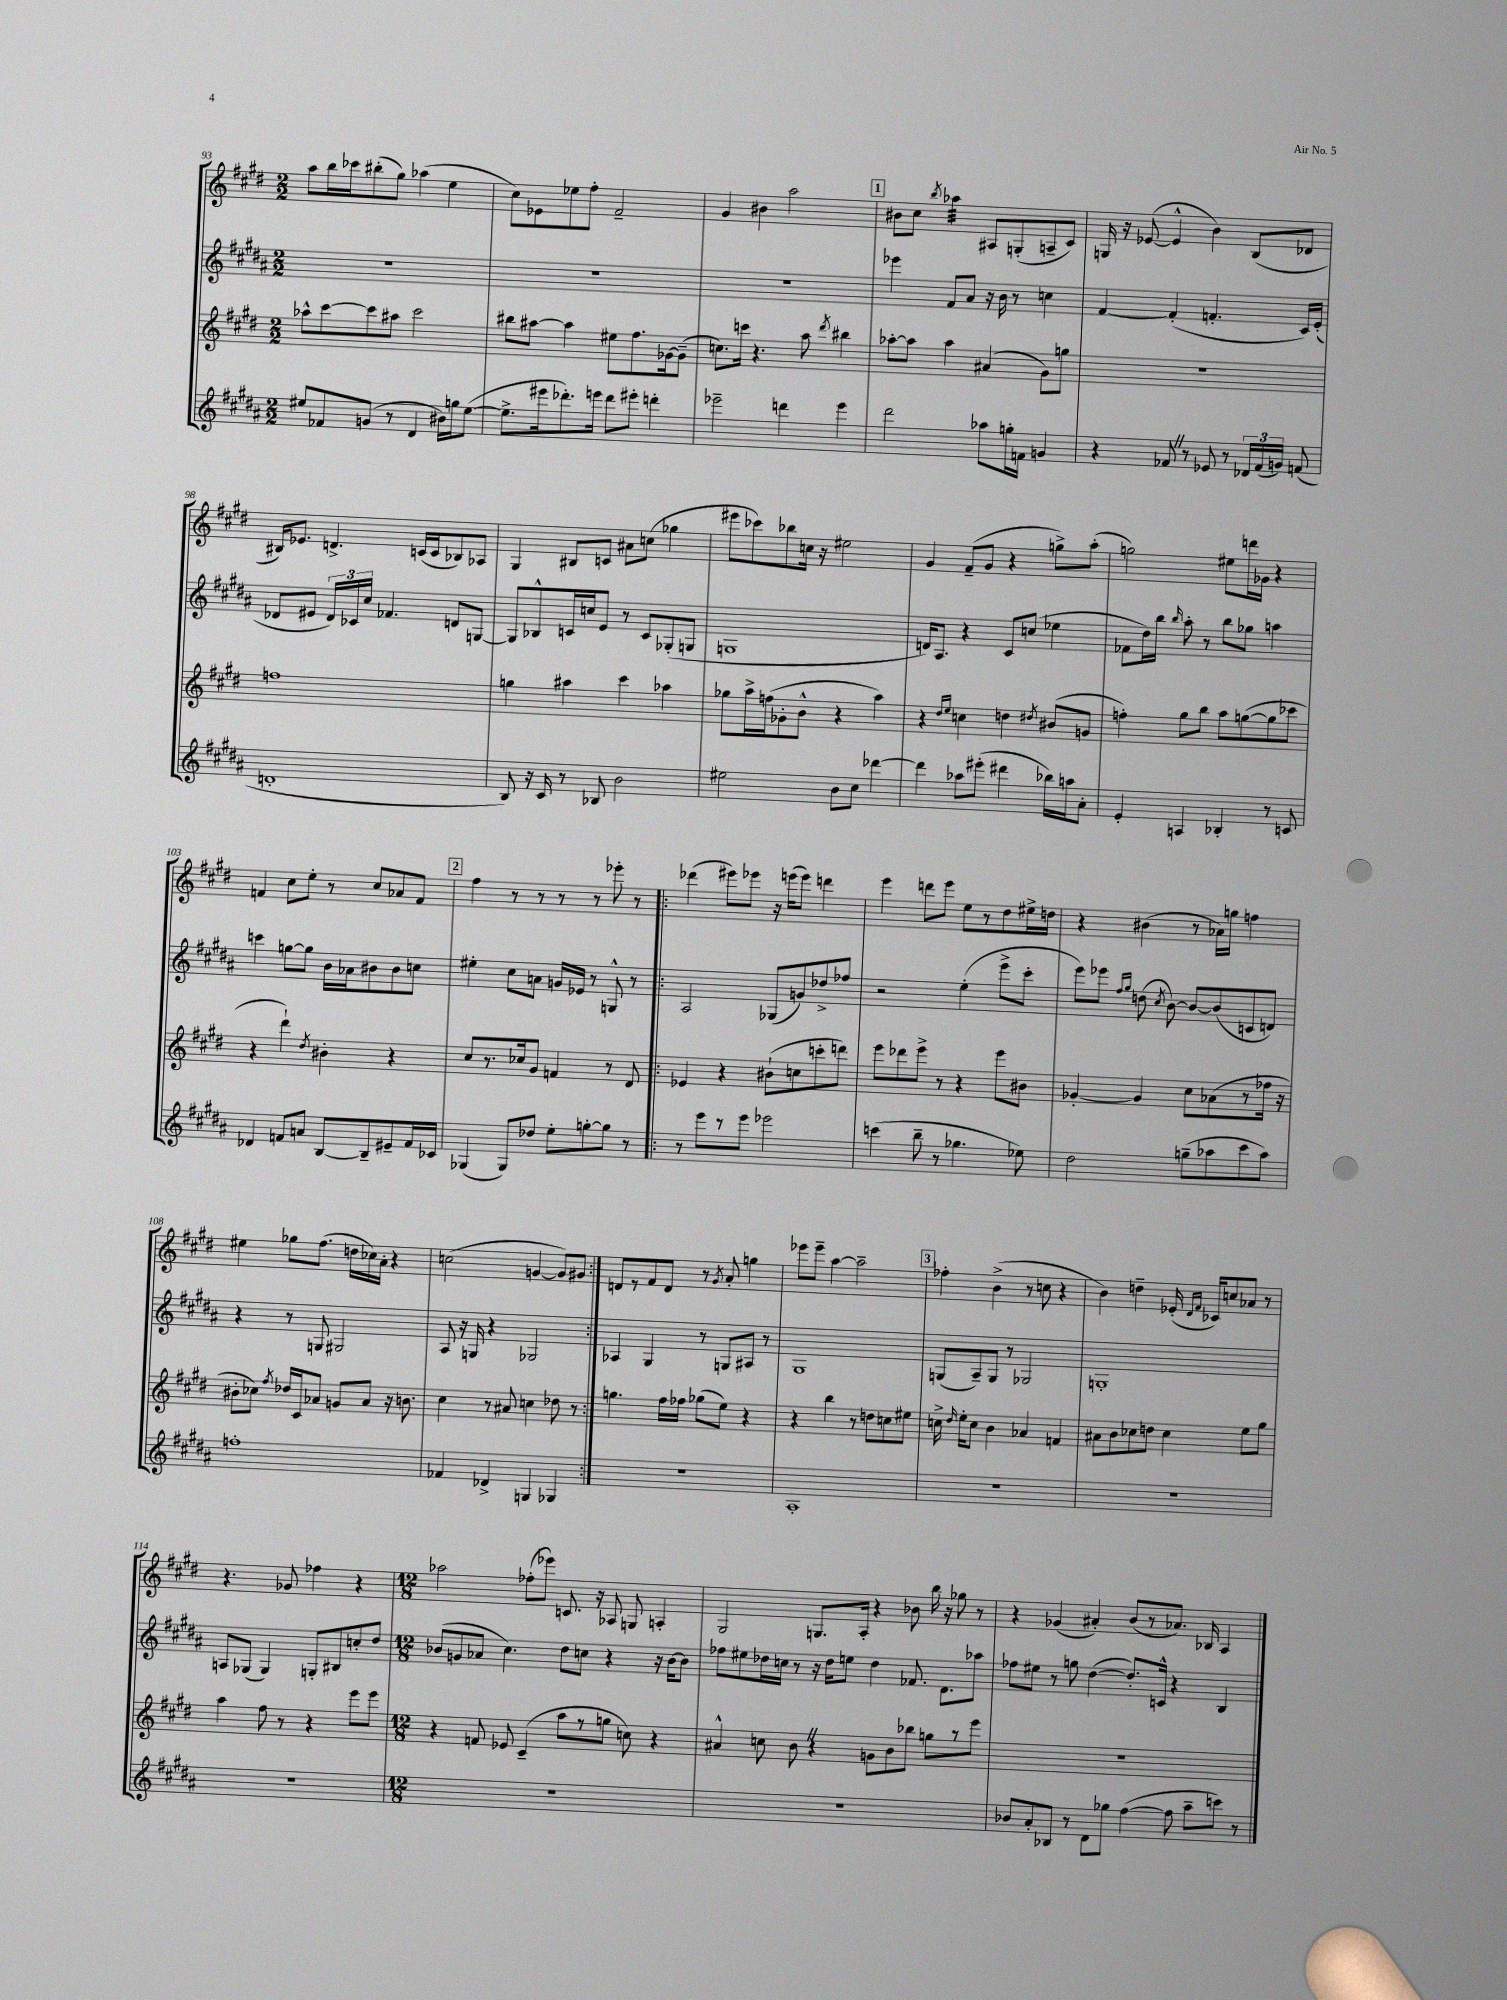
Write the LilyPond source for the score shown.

<<
\new StaffGroup <<
\new Staff = "s0" {
    \clef treble \key e \major \numericTimeSignature \time 2/2
    \autoBeamOff a''8[ b''16 ces'''16 bis''8-.( gis''8]) aes''4( e''4 |
    cis''8[) ees'8 ees''8 fis''8]-. fis'2-- |
    gis'4 bis'4 a''2 |
    \mark \markup { \box "1" } bis'8[ cis''8] \acciaccatura { b''8 } aes''4:32 ais8[ g8-.( a8-- cis'8]) |
    g16 r16 ees'8~( ees'4-^ b'4) b8[( des'8] |
    bis16[) ees'8.] d'4.-> c'16[( c'16 bes8) aes8] |
    gis4 bis8[ c'8] ais'8[ c''8]( ges''4 |
    eis'''8[ ces'''8) bes''8 c''16] r16 eis''2 |
    gis'4 fis'8[--( gis'8] r4 g''8[->) a''8]-.( |
    g''2) eis''8[ d'''16 ges'16] r4 |
    f'4 cis''8[ e''8]-. r8 cis''8[ aes'8 f'8] |
    \mark \markup { \box "2" } fis''4 r8 r8 r8 r8 ees'''8-. r8 |
    \repeat volta 2 { des'''4( eis'''8[) ees'''8] r16 e'''16[( e'''8]) d'''4 |
    e'''4 d'''8[ e'''8] e''8[ r8 dis''8 eis''16-> d''16] |
    r4 bis'4( r8 aes'16[) g''16] f''4 |
    eis''4 ges''8[ fis''8.]( d''16[ ces''16) a'16]-. r4 |
    c''2( g'4~ g'8[) gis'8] | }
    d'8[ r8 fis'8 d'8] r8 \acciaccatura { gis'8 } a'8-. g''4 |
    ees'''8[ ees'''8]-- a''4~ a''2-- |
    \mark \markup { \box "3" } fes''4-. b'4->( r8 c''8 r4 |
    b'4) d''4-- ees'16-.( \grace { dis'16[ fis'16] } ces'16[) c''8 aes'8] r8 |
    r4. ges'8 fes''4 r4 |
    \numericTimeSignature \time 12/8 aes''2 fes''8[-.( ees'''8]) c'8. r16 aes8 g8 a4-. |
    gis2 g8.[ a16]-. r4 bes'8 b''16 r16 ges''8 r8 |
    r4 ges'4( ais'4-.) b'8[( r8 aes'8.]) bes16 a4 \bar "|." |
}
\new Staff = "s1" {
    \clef treble \key b \major \numericTimeSignature \time 2/2
    \autoBeamOff R1 |
    R1 |
    R1 |
    \mark \markup { \box "1" } ees'''4 fis'8[ ais'8] r16 b'16 r8 c''4 |
    fis'4~ fis'4-.( f'4.-. cis'16[) e'16]-.( |
    des'8[ eis'8] \tuplet 3/2 { des'16[) ces'16 cis''16] } fes'4. d'8[ g8]~ |
    g8[ bes8-^ c'16 c''16 e'8] r8 c'8[ ges8-.( g8] |
    g1 |
    d'16[) ais8.] r4 cis'8[ c''8]( ees''4 |
    fes'8[ dis''16) b''16] \grace { b''16 } ais''8-. r8 b''8[ ges''8] a''4 |
    c'''4 g''8[~ g''8] b'16[ aes'16 bis'8 bis'8 c''8] |
    \mark \markup { \box "2" } eis''4-. cis''8[ a'8] g'16[ ees'16] r8 g8-^ r8 |
    \repeat volta 2 { ais2 ges8[( g'8) des''8-> fes''8] |
    r2 e''4-.( e'''8[-> cis'''8]-. |
    e'''8[) ees'''8] \grace { fis''16[ gis''16] } d''8( \acciaccatura { cis''8 } b'8~) b'8[~ b'8( c'8 d'8]) |
    r4 r8 g8 gis2 |
    ais8 r16 g16 r4 ges2 | }
    aes4 gis4 r8 g8[ ais8] r8 |
    gis1 |
    \mark \markup { \box "3" } g8[( ais8--) g8] r8 ges2 |
    g1-. |
    a8[ ges8]( ges4) g8[-. bis8 c''8-. dis''8] |
    \numericTimeSignature \time 12/8 bes'8[( g'8 aes'8] cis''4.) dis''8[ c''8] r4 r16 bes'16[~ bes'8] |
    fes''8[ eis''8 des''16 c''16] r8 r16 des''16[ e''8] des''4 fes'8. dis'8.[ aes''8] |
    fes''8[ eis''8] r8 g''8 dis''4~( dis''8.[-.) c'16]-^ r4 b4 \bar "|." |
}
\new Staff = "s2" {
    \clef treble \key e \major \numericTimeSignature \time 2/2
    \autoBeamOff aes''8[-^ cis'''8~ cis'''8 ais''8] cis'''2 |
    bis''8[ ais''8]~ ais''4 eis''8[ fis''8. ges'16~ ges'8]--( |
    c''8.[) c'''16] r4. a''8 \acciaccatura { dis'''8 } bis''4 |
    \mark \markup { \box "1" } aes''8[~-. aes''8] aes''4 ais'4( gis'8[) g''8] |
    R1 |
    f''1 |
    g''4 ais''4 cis'''4 aes''4 |
    ges''8[ a''16-> f''16( ges'8-. b'8]-^ r4 a''4) |
    r4 \grace { dis''16[ e''16] } c''4 d''4 \acciaccatura { dis''8 } bis'8[( g'8] |
    f''4-.) gis''8[ b''8] a''8[ g''8~( g''8 ces'''8] |
    r4 dis'''4-!) \acciaccatura { dis''8 } bis'4-. r4 |
    \mark \markup { \box "2" } cis''8[ r8. ces''16 gis'8] f'4 r8 dis'8 |
    \repeat volta 2 { ees'4 r4 bis'8[-!( c''8 c'''8-. d'''8]) |
    e'''8[ des'''8 e'''8]-> r8 r4 e'''8[ bis'8] |
    ges'4~-. ges'4 cis''8[ aes'8( r8 fes''16] r16 |
    bis'8[-. ces''8]) \acciaccatura { fis''8 } des''16[ cis'16 aes'8] g'8[ aes'8] r16 b'8. |
    cis''4 r8 ais'8 c''4 des''8 r8 | }
    g''4. fis''16[ fes''16] ges''8[( e''8]) r4 |
    r4 b''4 r8 d''8[ c''8 eis''8] |
    \mark \markup { \box "3" } c''16-> \grace { dis''16 } e''16[-. c''8] b'4 aes'4 f'4 |
    ais'8[ b'8 ces''8 d''8] ces''4 e''8[ gis''8] |
    a''4 fis''8 r8 r4 e'''8[ e'''8] |
    \numericTimeSignature \time 12/8 r4 f'8 ees'8 cis'4--( a''8[ r8 g''8] c''8) r4 |
    ais'4-^ c''8 b'8 \once \override BreathingSign.text = \markup { \musicglyph "scripts.caesura.straight" } \breathe r4 g'8[ b'8 bes''8] g''8[ r8 e'''8] |
    R1. \bar "|." |
}
\new Staff = "s3" {
    \clef treble \key b \major \numericTimeSignature \time 2/2
    \autoBeamOff eis''8[ fes'8 g'8]( r8 dis'4 bis'16[) g''16 eis''8]~( |
    eis''8.[-> eis'''16 des'''8.-.) e'''16] des'''8[ eis'''8]-. d'''4-. |
    ees'''2-- d'''4 ees'''4 |
    \mark \markup { \box "1" } dis'''2 aes''8[ g''16-. f'16] g'4 |
    r4 fes'8 \once \override BreathingSign.text = \markup { \musicglyph "scripts.caesura.straight" } \breathe r8 ees'8 r8 \tuplet 3/2 { des'16[ fes'16( g'16]) } f'8( |
    d'1-. |
    b8) r16 cis'16 r8 bes8 b'2 |
    eis''2 b'8[ cis''8] des'''4~ |
    des'''4 aes''8[ eis'''8]-.( dis'''4 bes''16[) a''16 ais'8]-. |
    e'4-. a4 bes4-. r8 c'8 |
    des'4 f'8[ a'8] b8[~ b8-- eis'8-- f'16 ces'16] |
    \mark \markup { \box "2" } ges4( ges8[) des''8] e''8[-. g''8~-. g''8] r8 |
    \repeat volta 2 { r8 e'''8[ r8 e'''8] ees'''2 |
    c'''4( b''8-- r8 ges''4. ees''8) |
    dis''2 g''8[--( aes''8 cis'''8 aes''8]) |
    f''1-. |
    fes'4 des'4-> g4 ges4 | }
    R1 |
    ais1-. |
    \mark \markup { \box "3" } R1 |
    R1 |
    R1 |
    \numericTimeSignature \time 12/8 R1. |
    R1. |
    bes'8[ ais'8-. bes8] r8 dis'8[ ges''8] fis''4~( fis''8 ais''8[-- c'''8]) r8 \bar "|." |
}
>>
>>
\layout { \context { \Score currentBarNumber = #93 } }
